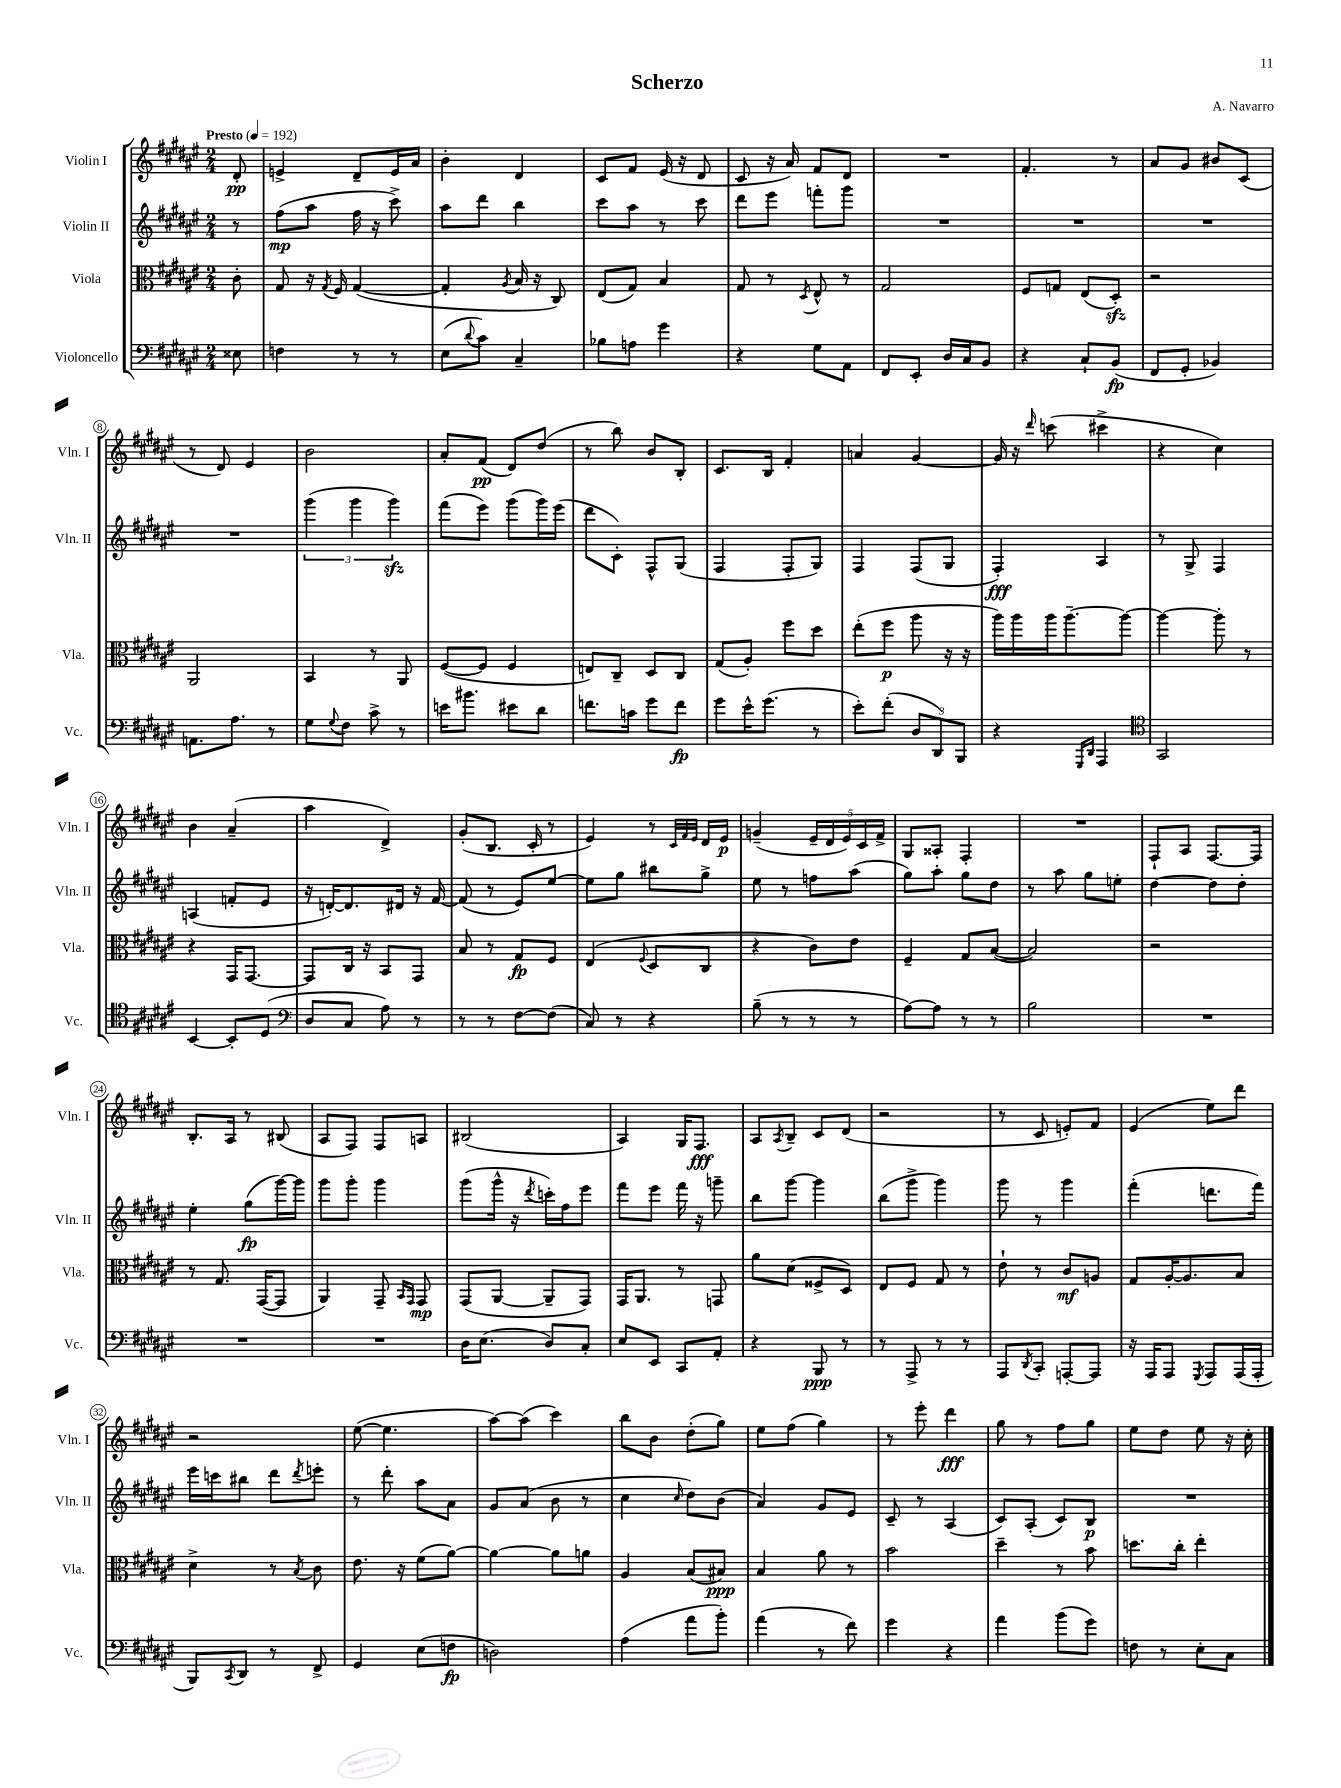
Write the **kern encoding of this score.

**kern	**kern	**kern	**kern
*staff4	*staff3	*staff2	*staff1
*clefF4	*clefC3	*clefG2	*clefG2
*k[f#c#g#d#a#e#]	*k[f#c#g#d#a#e#]	*k[f#c#g#d#a#e#]	*k[f#c#g#d#a#e#]
*M2/4	*M2/4	*M2/4	*M2/4
*MM192	*MM192	*MM192	*MM192
8E##	8c#'	8r	8d#'
=	=	=	=
4F	8G#	(8ff#	4e^
.	16r	8aa#	.
.	8qG#	.	.
.	16F#	.	.
8r	([4G#	16ff#	8d#~
.	.	16r	.
8r	.	8ccc#^)	16e
.	.	.	16a#
=	=	=	=
(8E#	4G#']	8aa#	4b'
8qqd#	.	.	.
8c#)	.	8ddd#	.
.	8qA#	.	.
4C#~	16B	4bb	4d#
.	16r	.	.
.	8C#)	.	.
=	=	=	=
8B-	(8E#	8ccc#	8c#
8A	8G#)	8aa#	8f#
4g#	4B	8r	(16e#
.	.	.	16r
.	.	8ccc#	8d#
=	=	=	=
4r	8G#	8ddd#	8c#
.	8r	8eee#	16r
.	.	.	16a#)
.	8qD#	.	.
8G#	8E#^^	8fff'	8f#
8AA#	8r	8ggg#	8d#
=	=	=	=
8FF#	2G#	2r	2r
8EE#'	.	.	.
16D#	.	.	.
16C#	.	.	.
8BB	.	.	.
=	=	=	=
4r	8F#	2r	4.f#'
.	8G	.	.
8C#`	(8E#	.	.
(8BB	8D#')	.	8r
=	=	=	=
8FF#	2r	2r	8a#
8GG#'	.	.	8g#
4BB-)	.	.	8b#
.	.	.	(8c#
=	=	=	=
8.AA	2AA#	2r	8r
.	.	.	8d#)
8.A#	.	.	.
.	.	.	4e#
8r	.	.	.
=	=	=	=
8G#	4BB	(6ggg#	2b
8qqG#	.	.	.
8F#	.	.	.
.	.	6ggg#	.
8c#^	8r	.	.
.	.	6ggg#)	.
8r	8AA#	.	.
=	=	=	=
16e	([8F#	(8fff#	8a#'
8.b#	.	.	.
.	8F#]	8eee#)	(8f#
8e#	4F#	(8ggg#	8d#)
8d#	.	16ggg#)	(8dd#
.	.	(16eee#	.
=	=	=	=
8.f	8E)	8ddd#	8r
.	8C#~	8c#')	8bb)
16c	.	.	.
8g#	8D#	8F#^^	8b
8f	8C#	(8G#	8B'
=	=	=	=
8g#	(8G#	4F#	8.c#
16e#^^	8A#')	.	.
(8.g#	.	.	16B
.	8ff#	8F#'	4f#'
8r	8dd#	8G#)	.
=	=	=	=
8e#')	(8ee#'	4F#	4a
(8f#'	8ff#	.	.
12D#	8aa#	(8F#	[4g#
12DD#)	.	.	.
.	16r	8G#	.
12BBB	.	.	.
.	16r	.	.
=	=	=	=
4r	16aa#)	4F#')	16g#]
.	16aa#	.	16r
.	.	.	16qqddd#
.	16aa#	.	(8ccc
.	[8.aa#~	.	.
16qqGGG#	.	.	.
16qqDD#	.	.	.
4AAA#	.	4A#	4ccc#^
.	8aa#_	.	.
=	=	=	=
*clefC4	*	*	*
2GG#	4aa#_	8r	4r
.	.	8G#^	.
.	8aa#']	4F#	4cc#)
.	8r	.	.
=	=	=	=
[4BB	4r	(4A	4b
8BB']	16GG#	8f'	(4a#~
.	[8.GG#	.	.
(8D#	.	8e#	.
=	=	=	=
*clefF4	*	*	*
8D#	8GG#]	16r	4aa#
.	.	[16d')	.
8C#	16C#	8.d]	.
.	16r	.	.
8A#)	8BB	.	4d#^)
.	.	16d#	.
8r	8GG#	16r	.
.	.	[16f#	.
=	=	=	=
8r	8B	(8f#]	(8g#'
8r	8r	8r	8.B
[8F#	8G#	8e#)	.
.	.	.	16c#'
(8F#]	8F#	[8ee#	8r
=	=	=	=
8C#)	(4E#	8ee#]	4e#)
8r	.	8gg#	.
.	8qqF#	.	.
4r	8D#	8bb#	8r
.	.	.	32qqc#
.	.	.	32qqf#
.	.	.	32qqe#
.	8C#	8gg#^	16d#
.	.	.	16e#
=	=	=	=
(8B~	4r	8ee#	(4g~
8r	.	8r	.
8r	8c#)	8ff	20e#~
.	.	.	20d#
.	.	.	20e#)
8r	8e#	(8aa#	.
.	.	.	20c#
.	.	.	20f#^
=	=	=	=
[8A#)	4F#~	8gg#)	8G#
8A#]	.	8aa#'	8A##'
8r	8G#	8gg#	4F#'
8r	([8B	8dd#	.
=	=	=	=
2B	2B])	8r	2r
.	.	8aa#	.
.	.	8gg#	.
.	.	8ee'	.
=	=	=	=
2r	2r	[4dd#	8F#`
.	.	.	8A#
.	.	8dd#]	[8.F#
.	.	8dd#'	.
.	.	.	16F#]
=	=	=	=
2r	8r	4ee#'	8.B'
.	8.G#	.	.
.	.	.	16A#
.	.	(8gg#	8r
.	([16GG#	.	.
.	8GG#]	[16ggg#)	(8B#
.	.	16ggg#]	.
=	=	=	=
2r	4AA#)	8ggg#	8A#
.	.	8ggg#'	8F#)
.	8GG#~	4ggg#	8F#
.	16qqBB	.	.
.	16qqGG#	.	.
.	8GG#	.	8A
=	=	=	=
16D#	(8GG#	(8ggg#	(2B#
(8.E#	.	.	.
.	[8AA#	16ggg#^^	.
.	.	16r	.
.	.	8qddd#	.
8D#)	8AA#~]	16ccc')	.
.	.	16ff#	.
8C#'	8GG#)	8eee#	.
=	=	=	=
8E#	16GG#	8fff#	4A#)
.	8.AA#	.	.
8EE#	.	8eee#	.
8CC#	8r	16fff#	16G#
.	.	16r	8.F#
8AA#'	8GG	8ggg~	.
=	=	=	=
4r	8a#	8bb	8A#
.	.	.	8qA#
.	(8d#	[8ggg#	8B~
8BBB	8F##^	4ggg#]	8c#
8r	8D#)	.	(8d#
=	=	=	=
8r	8E#	(8bb	2r
8AAA#^	8F#	8ggg#^	.
8r	8G#	4ggg#)	.
8r	8r	.	.
=	=	=	=
8AAA#	8e#`	8ggg#	8r
8qDD#	.	.	.
8CC#'	8r	8r	8c#
[8AAA'	8c#	4ggg#	8e')
8AAA]	8A	.	8f#
=	=	=	=
16r	8G#	(4fff#'	(4e#
16AAA#	.	.	.
8AAA#	[16A#'	.	.
.	8.A#]	.	.
8qGGG#	.	.	.
8AAA#	.	8.ddd	8ee#)
(16AAA#	8B	.	8ddd#
16AAA#'	.	16fff#)	.
=	=	=	=
8BBB)	4d#^	16eee#	2r
.	.	16ccc	.
8qCC#	.	.	.
8DD#	.	8bb#	.
8r	8r	8ddd#	.
.	8qB	8qddd#	.
8FF#^	8c#	8eee'	.
=	=	=	=
4GG#	8.e#	8r	([8ee#
.	.	8ddd#'	4.ee#]
.	16r	.	.
(8E#	(8f#	8aa#	.
8F	[8a#)	8a#	.
=	=	=	=
2D)	4a#_	8g#	[8aa#)
.	.	(8a#	(8aa#]
.	8a#]	8b	4ccc#)
.	8a	8r	.
=	=	=	=
(4A#	4A#	4cc#	8bb
.	.	.	8b
.	.	16qqcc#	.
8a#	(8B	8dd#)	(8dd#'
8b')	8B#)	(8b	8gg#)
=	=	=	=
(4a#	4B	4a#)	8ee#
.	.	.	(8ff#
8r	8a#	8g#	4gg#)
8f#)	8r	8e#	.
=	=	=	=
4g#	2b	8c#~	8r
.	.	8r	8eee#'
4r	.	(4A#	4ddd#
=	=	=	=
4a#	4dd#~	8c#)	8gg#
.	.	(8A#'	8r
(8b	8r	8c#)	8ff#
8g#)	8b	8B	8gg#
=	=	=	=
8F	8.dd	2r	8ee#
8r	.	.	8dd#
.	16cc#'	.	.
8E#'	4ee#'	.	8ee#
8C#	.	.	16r
.	.	.	16cc#'
==	==	==	==
*-	*-	*-	*-
